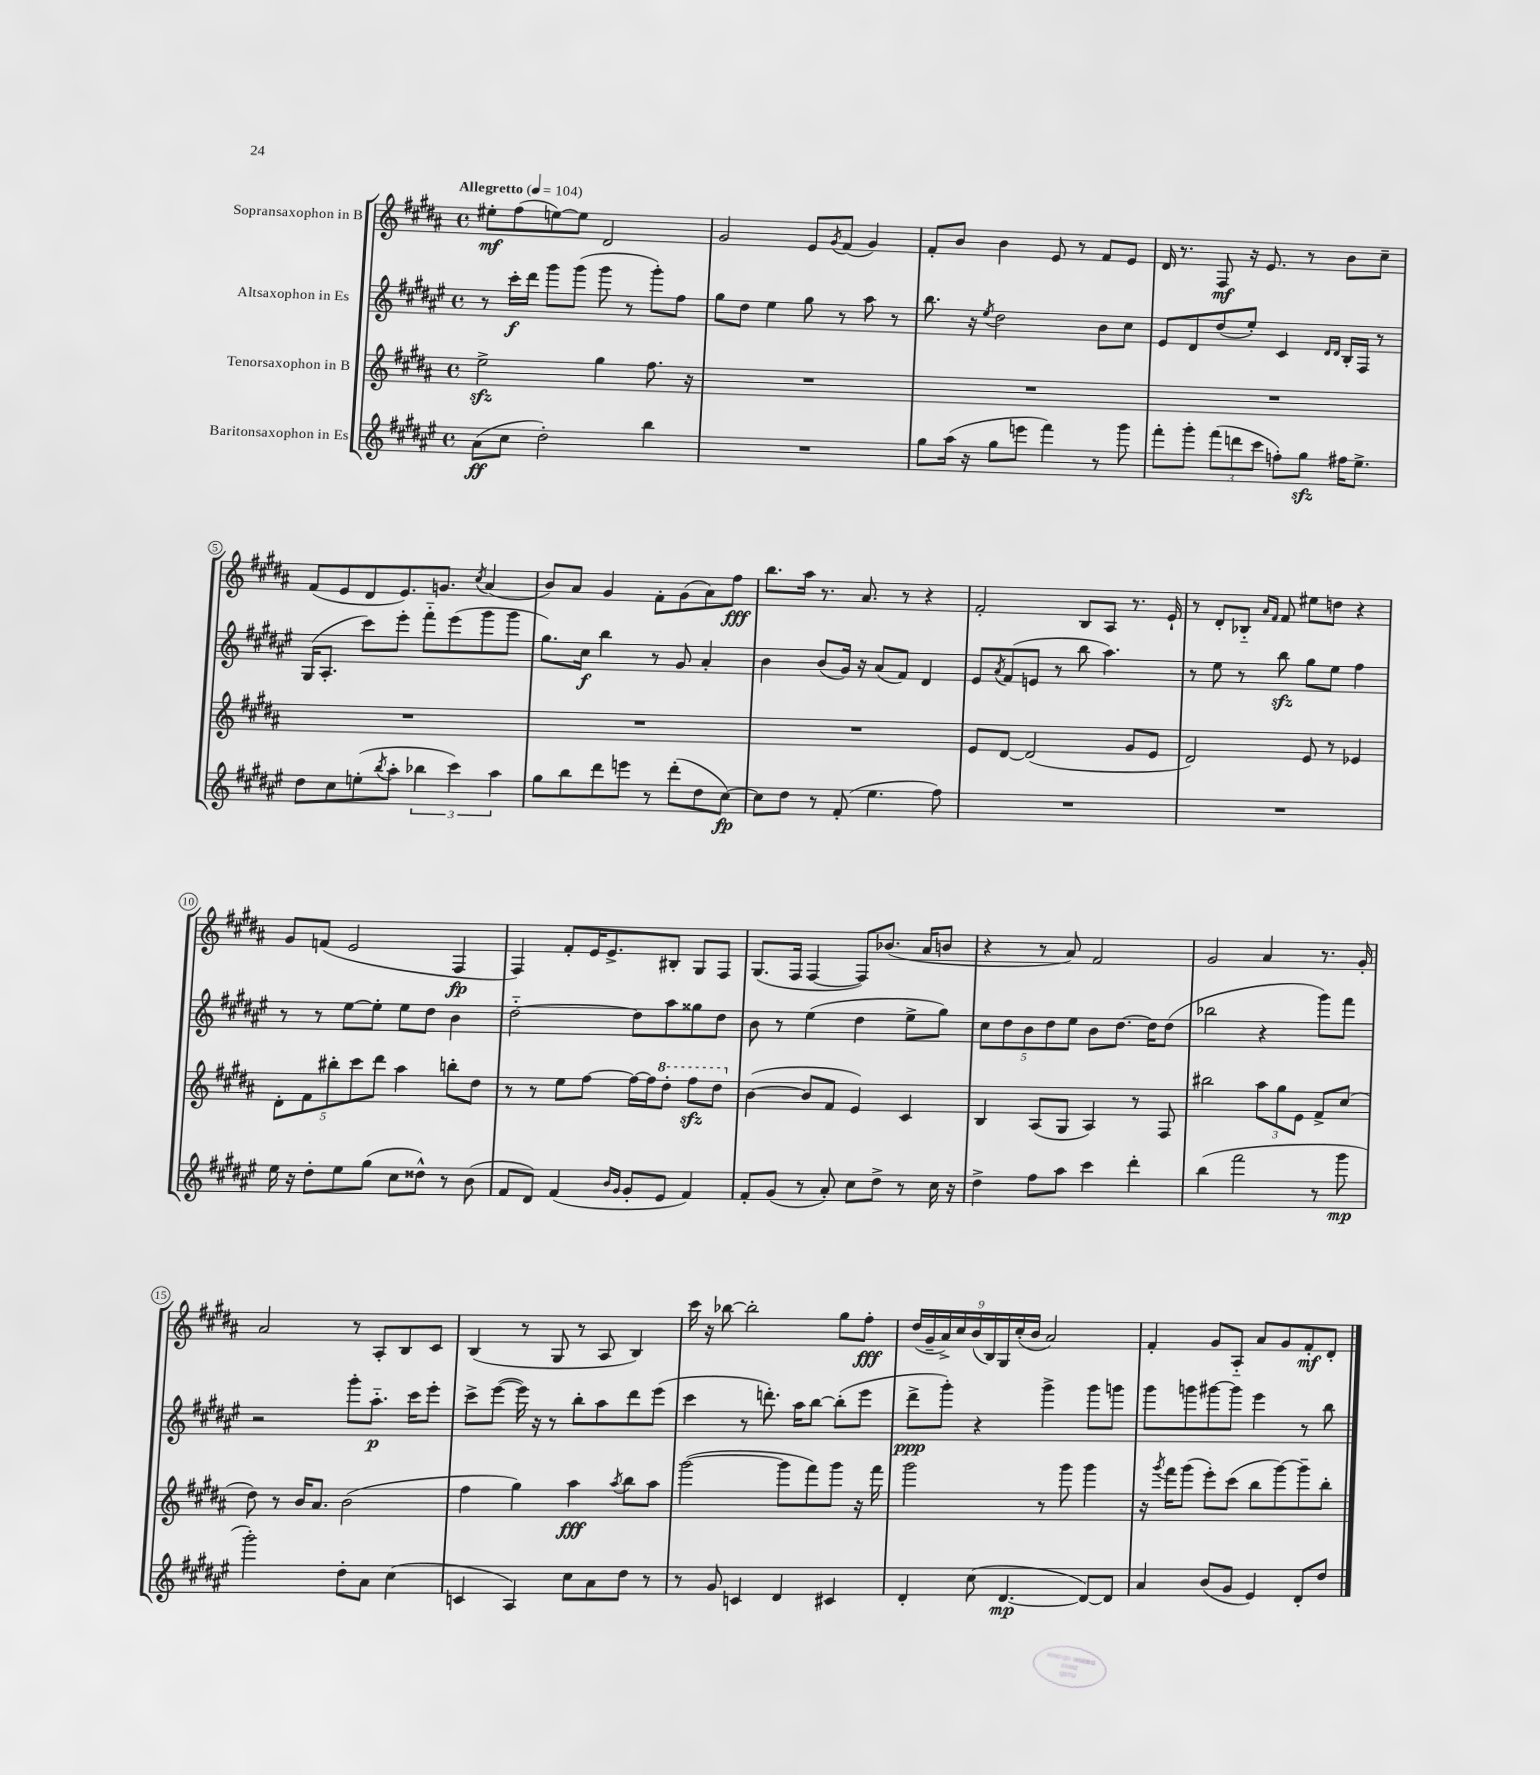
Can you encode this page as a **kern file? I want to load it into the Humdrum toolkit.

**kern	**dynam	**kern	**dynam	**kern	**dynam	**kern	**dynam
*part4	*part4	*part3	*part3	*part2	*part2	*part1	*part1
*staff4	*staff4	*staff3	*staff3	*staff2	*staff2	*staff1	*staff1
*I"Baritonsaxophon in Es	*	*I"Tenorsaxophon in B	*	*I"Altsaxophon in Es	*	*I"Sopransaxophon in B	*
*clefG2	*	*clefG2	*	*clefG2	*	*clefG2	*
*k[f#c#g#d#a#e#]	*	*k[f#c#g#d#a#]	*	*k[f#c#g#d#a#e#]	*	*k[f#c#g#d#a#]	*
*M4/4	*	*M4/4	*	*M4/4	*	*M4/4	*
*met(c)	*	*met(c)	*	*met(c)	*	*met(c)	*
*MM104	*	*MM104	*	*MM104	*	*MM104	*
=1	=1	=1	=1	=1	=1	=1	=1
!	!	!	!	!	!	!LO:TX:a:B:t=Allegretto	!
(8a#\L	ff	2eezz^\	.	8r	.	8ee#X'\L	mf
8cc#\J	.	.	.	16ccc#'\LL	f	(8ff#\	.
.	.	.	.	16ddd#\JJ	.	.	.
2dd#'\)	.	.	.	8ggg#\L	.	[8een\)	.
.	.	.	.	(8ggg#\J	.	8ee\J]	.
.	.	4gg#\	.	8ggg#\	.	2d#/	.
.	.	.	.	8r	.	.	.
4bb\	.	8.ff#\	.	8ggg#'\L)	.	.	.
.	.	.	.	8ff#\J	.	.	.
.	.	16r	.	.	.	.	.
=2	=2	=2	=2	=2	=2	=2	=2
1r	.	1r	.	8gg#\L	.	2g#/	.
.	.	.	.	8dd#\J	.	.	.
.	.	.	.	4ee#\	.	.	.
.	.	.	.	8gg#\	.	8e/L	.
.	.	.	.	.	.	8qg#/	.
.	.	.	.	8r	.	(8f#/J	.
.	.	.	.	8aa#\	.	4g#/)	.
.	.	.	.	8r	.	.	.
=3	=3	=3	=3	=3	=3	=3	=3
8gg#\L	.	1r	.	8.bb\	.	8f#'/L	.
(16aa#\Jk	.	.	.	.	.	8b/J	.
16r	.	.	.	16r	.	.	.
.	.	.	.	8qee#/	.	.	.
8gg#\L	.	.	.	2dd#\	.	4b\	.
8eeen\J	.	.	.	.	.	.	.
4fff#\)	.	.	.	.	.	8e/	.
.	.	.	.	.	.	8r	.
8r	.	.	.	8b\L	.	8f#/L	.
8ggg#\	.	.	.	8cc#\J	.	8e/J	.
=4	=4	=4	=4	=4	=4	=4	=4
8fff#'\L	.	1r	.	8e#/L	.	16d#/	.
.	.	.	.	.	.	8.r	.
8ggg#'\J	.	.	.	8d#/	.	.	.
(12fff#\L	.	.	.	(8dd#/	.	8F#/	mf
12dddn\	.	.	.	.	.	.	.
.	.	.	.	8ee#'/J)	.	16r	.
12ccc#\J	.	.	.	.	.	.	.
.	.	.	.	.	.	8.e/	.
8ffn'\L)	.	.	.	4c#/	.	.	.
8gg#zz\J	.	.	.	.	.	8r	.
.	.	.	.	16qqd#/LL	.	.	.
.	.	.	.	16qqd#/JJ	.	.	.
16ff#X\KL	.	.	.	16B'/LL	.	8b\L	.
8.ee#^\J	.	.	.	16F#/JJ	.	.	.
.	.	.	.	8r	.	8cc#~\J	.
!!LO:LB:g=z
=5	=5	=5	=5	=5	=5	=5	=5
8dd#\L	.	1r	.	(16G#/KL	.	(8f#/L	.
.	.	.	.	8.A#'/J	.	.	.
8cc#\	.	.	.	.	.	8e/	.
(8een'\	.	.	.	8ccc#\L)	.	8d#/	.
8qbb/	.	.	.	.	.	.	.
8aa#'\J	.	.	.	8eee#'\J	.	8.e/)	.
6bb-X\	.	.	.	8fff#\L	.	.	.
.	.	.	.	.	.	8.gn/J	.
.	.	.	.	(8eee#\	.	.	.
6ccc#\)	.	.	.	.	.	.	.
.	.	.	.	.	.	8qcc#/	.
.	.	.	.	8ggg#\	.	(4a#/	.
6aa#\	.	.	.	.	.	.	.
.	.	.	.	8ggg#\J	.	.	.
=6	=6	=6	=6	=6	=6	=6	=6
8gg#\L	.	1r	.	8.gg#\L)	.	8b/L)	.
8bb\	.	.	.	.	.	8a#/J	.
.	.	.	.	16cc#\Jk	f	.	.
8ddd#\	.	.	.	4bb\	.	4g#/	.
8eeen\J	.	.	.	.	.	.	.
8r	.	.	.	8r	.	8f#'\L	.
(8ddd#'\L	.	.	.	8g#/	.	(8g#\	.
8dd#\	.	.	.	4a#'/	.	8a#\)	.
[8cc#\J)	fp	.	.	.	.	8ff#\J	fff
=7	=7	=7	=7	=7	=7	=7	=7
8cc#\L]	.	1r	.	4b\	.	8.bb\L	.
8dd#\J	.	.	.	.	.	.	.
.	.	.	.	.	.	16aa#\Jk	.
8r	.	.	.	(8b/L	.	8.r	.
(8f#'/	.	.	.	16g#/Jk)	.	.	.
.	.	.	.	16r	.	8.a#/	.
4.ee#\	.	.	.	(8a#/L	.	.	.
.	.	.	.	8f#/J)	.	8r	.
.	.	.	.	4d#/	.	4r	.
8ff#\)	.	.	.	.	.	.	.
=8	=8	=8	=8	=8	=8	=8	=8
1r	.	8e/L	.	8e#/L	.	2f#'/	.
.	.	.	.	8qa#/	.	.	.
.	.	[8d#/J	.	(8f#/	.	.	.
.	.	(2d#/]	.	8en/J	.	.	.
.	.	.	.	8r	.	.	.
.	.	.	.	8bb\	.	8B/L	.
.	.	.	.	4.aa#\)	.	8A#/J	.
.	.	8g#/L	.	.	.	8.r	.
.	.	8e/J	.	.	.	.	.
.	.	.	.	.	.	16e`/	.
=9	=9	=9	=9	=9	=9	=9	=9
1r	.	2d#/)	.	8r	.	8r	.
.	.	.	.	8ee#\	.	8d#'/L	.
.	.	.	.	8r	.	8B-X/J	.
.	.	.	.	.	.	16qqa#/LL	.
.	.	.	.	.	.	16qqf#/JJ	.
.	.	.	.	8bbzz\	.	8f#/	.
.	.	8e/	.	8gg#\L	.	8ee#X\L	.
.	.	8r	.	8ee#\J	.	8ddn\J	.
.	.	4e-X/	.	4ff#\	.	4r	.
!!LO:LB:g=z
=10	=10	=10	=10	=10	=10	=10	=10
16ee#\	.	10d#'\L	.	8r	.	8g#/L	.
16r	.	.	.	.	.	.	.
.	.	10f#\	.	.	.	.	.
8dd#'\L	.	.	.	8r	.	(8fn/J	.
.	.	10bb#X'\	.	.	.	.	.
8ee#\	.	.	.	[8ee#\L	.	2e/	.
.	.	10ccc#\	.	.	.	.	.
(8gg#\J	.	.	.	8ee#'\J]	.	.	.
.	.	10ddd#\J	.	.	.	.	.
8cc#\L	.	4aa#\	.	8ee#\L	.	.	.
8dd##X^^\J)	.	.	.	8dd#\J	.	.	.
8r	.	8bbn'\L	.	4b\	.	4F#/	fp
(8b\	.	8dd#\J	.	.	.	.	.
=11	=11	=11	=11	=11	=11	=11	=11
8f#/L	.	8r	.	[2dd#\	.	4F#/)	.
8d#/J)	.	8r	.	.	.	.	.
(4f#/	.	8ee\L	.	.	.	8f#'/L	.
.	.	[8ff#\J	.	.	.	16e/K	.
.	.	.	.	.	.	8.e^/	.
16qqb/LL	.	.	.	.	.	.	.
16qqg#/JJ	.	.	.	.	.	.	.
8g#'/L	.	16ff#\LL_	.	8dd#\L]	.	.	.
.	.	16ff#\J]	.	.	.	.	.
*	*	*8va	*	*	*	*	*
8e#/J	.	8ddd#'\J	.	8aa#\	.	8B#X'/J	.
4f#/)	.	8fff#zz\L	.	8gg##X\	.	8G#/L	.
.	.	8ddd#\J	.	8dd#\J	.	8F#/J	.
=12	=12	=12	=12	=12	=12	=12	=12
*	*	*X8va	*	*	*	*	*
8f#'/L	.	([4b\	.	8b\	.	(8.G#/L	.
(8g#/J	.	.	.	8r	.	.	.
.	.	.	.	.	.	16F#/Jk	.
8r	.	8b/L]	.	(4ee#\	.	[4F#/	.
8a#'/)	.	8f#/J	.	.	.	.	.
8cc#\L	.	4e/)	.	4dd#\	.	8F#/L])	.
8dd#^\J	.	.	.	.	.	(8.b-X/J	.
8r	.	4c#/	.	8ee#^\L	.	.	.
.	.	.	.	.	.	16a#/KL	.
16cc#\	.	.	.	8gg#\J)	.	8bn/J	.
16r	.	.	.	.	.	.	.
=13	=13	=13	=13	=13	=13	=13	=13
4dd#^\	.	4B/	.	10cc#\L	.	4r	.
.	.	.	.	10dd#\	.	.	.
.	.	.	.	10b\	.	.	.
8ff#\L	.	(8A#/L	.	.	.	8r	.
.	.	.	.	10dd#\	.	.	.
8aa#\J	.	8G#/J	.	.	.	8a#/)	.
.	.	.	.	10ee#\J	.	.	.
4ccc#\	.	4A#/)	.	8b\L	.	2f#/	.
.	.	.	.	[8.dd#\J	.	.	.
4ddd#'\	.	8r	.	.	.	.	.
.	.	.	.	16dd#\KL]	.	.	.
.	.	8F#/	.	(8dd#\J	.	.	.
=14	=14	=14	=14	=14	=14	=14	=14
(4bb\	.	2bb#X\	.	2bb-X\	.	2g#/	.
2fff#\	.	.	.	.	.	.	.
.	.	12aa#\L	.	4r	.	4a#/	.
.	.	12gg#\	.	.	.	.	.
.	.	12e\J	.	.	.	.	.
8r	.	8f#^/L	.	8ggg#\L)	.	8.r	.
8ggg#\	mp	(8cc#/J	.	8fff#\J	.	.	.
.	.	.	.	.	.	16g#'/	.
!!LO:LB:g=z
=15	=15	=15	=15	=15	=15	=15	=15
2ggg#'\)	.	8dd#\)	.	2r	.	2a#/	.
.	.	8r	.	.	.	.	.
.	.	16b/KL	.	.	.	.	.
.	.	8.a#/J	.	.	.	.	.
8dd#'\L	.	(2b\	.	8ggg#'\L	.	8r	.
8a#\J	.	.	.	8.aa#\J	p	8A#'/L	.
(4cc#\	.	.	.	.	.	8B/	.
.	.	.	.	16ccc#\KL	.	.	.
.	.	.	.	8eee#'\J	.	8c#/J	.
=16	=16	=16	=16	=16	=16	=16	=16
4cn/	.	4ff#\	.	8ccc#^\L	.	(4B/	.
.	.	.	.	([8eee#\J	.	.	.
4A#/)	.	4gg#\)	.	16eee#\])	.	8r	.
.	.	.	.	16r	.	.	.
.	.	.	.	8r	.	8G#/	.
8cc#\L	.	4aa#\	fff	8bb'\L	.	8r	.
8a#\	.	.	.	8aa#\	.	8A#/	.
.	.	8qaa#/	.	.	.	.	.
8dd#\J	.	8bb\L	.	8ddd#\	.	4B/)	.
8r	.	8aa#\J	.	(8eee#\J	.	.	.
=17	=17	=17	=17	=17	=17	=17	=17
8r	.	([2ggg#\	.	4ccc#\	.	16ccc#\	.
.	.	.	.	.	.	16r	.
8g#/	.	.	.	.	.	[8bb-X\	.
4cn/	.	.	.	8r	.	2bb-'\]	.
.	.	.	.	8.dddn'\)	.	.	.
4d#/	.	8ggg#\L]	.	.	.	.	.
.	.	.	.	16aa#\KL	.	.	.
.	.	8fff#\)	.	[8bb\J	.	.	.
4c#X/	.	8ggg#\J	.	(8bb'\L]	.	8gg#\L	.
.	.	16r	.	8eee#\J	.	8ff#'\J	fff
.	.	16fff#\	.	.	.	.	.
=18	=18	=18	=18	=18	=18	=18	=18
4d#'/	.	2ggg#\	.	8ddd#^\L	ppp	(18dd#/LL	.
.	.	.	.	.	.	18g#~/	.
.	.	.	.	.	.	18a#^/)	.
.	.	.	.	8ggg#'\J)	.	.	.
.	.	.	.	.	.	18cc#/	.
.	.	.	.	.	.	(18b/	.
(8cc#\	.	.	.	4r	.	.	.
.	.	.	.	.	.	18B/)	.
.	.	.	.	.	.	18G#/	.
[4.d#/	mp	.	.	.	.	.	.
.	.	.	.	.	.	(18cc#'/	.
.	.	.	.	.	.	18b/JJ	.
.	.	8r	.	4ggg#^\	.	2a#/)	.
.	.	8ggg#\	.	.	.	.	.
8d#/L_)	.	4ggg#\	.	8ggg#\L	.	.	.
8d#/J]	.	.	.	8gggn\J	.	.	.
=19	=19	=19	=19	=19	=19	=19	=19
4a#/	.	16r	.	8ggg#\L	.	4f#'/	.
.	.	8qggg#/	.	.	.	.	.
.	.	16fff#\KL	.	.	.	.	.
.	.	(8ggg#\J	.	8gggn\	.	.	.
(8b/L	.	8eee'\L)	.	[8ggg#X\	.	8g#/L	.
8g#/J	.	(8ccc#\J	.	8ggg#\J]	.	8A#/J	.
4e#/)	.	8bb\L	.	4eee#\	.	8a#/L	.
.	.	[8ggg#\)	.	.	.	8g#/	.
8d#'/L	.	8ggg#~\]	.	8r	.	8f#'/	mf
8dd#/J	.	8bb'\J	.	8bb\	.	8d#'/J	.
==	==	==	==	==	==	==	==
*-	*-	*-	*-	*-	*-	*-	*-
